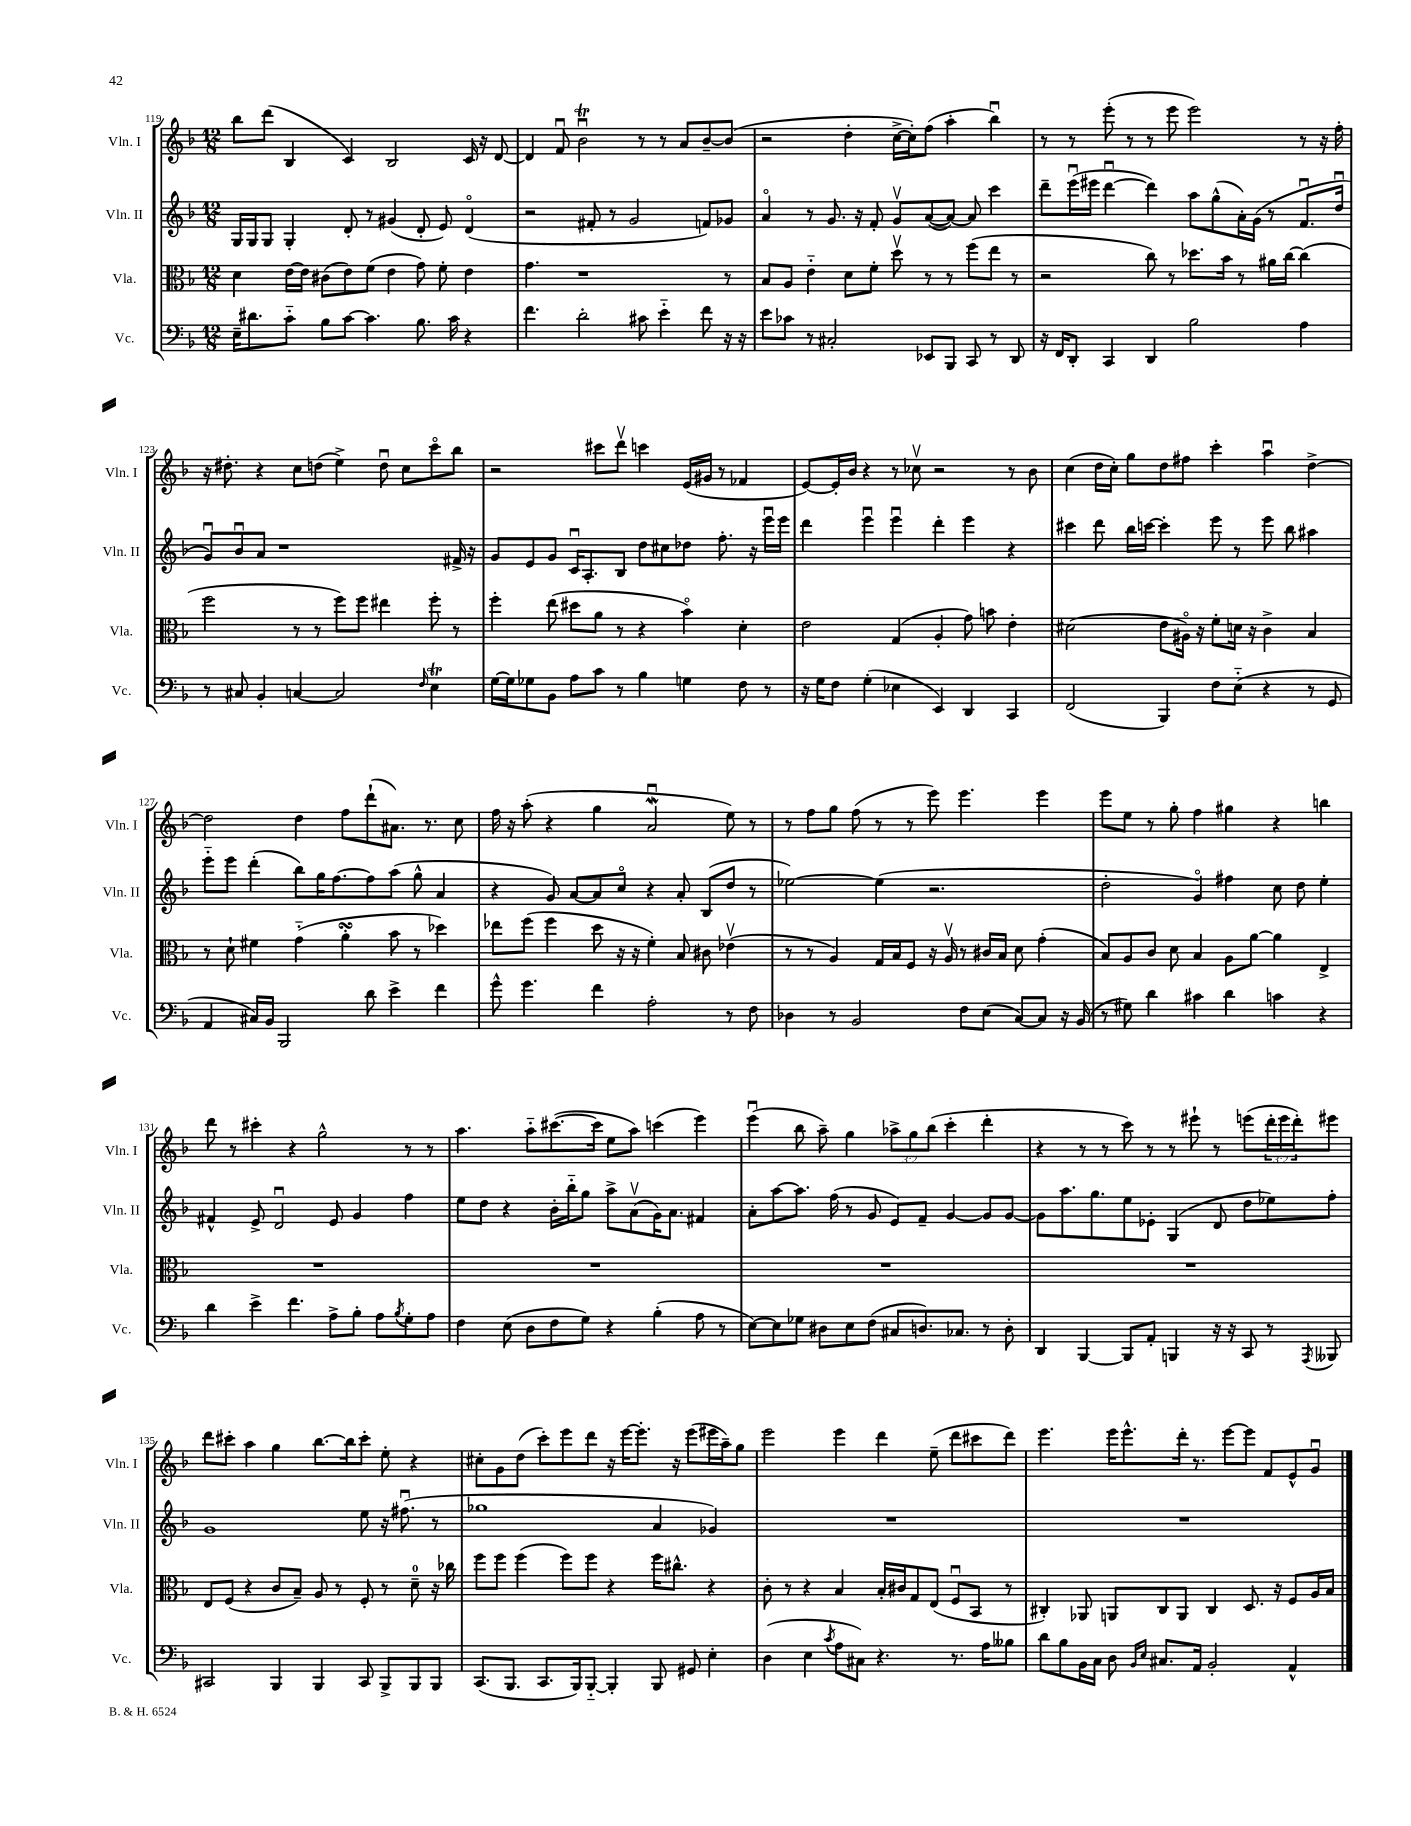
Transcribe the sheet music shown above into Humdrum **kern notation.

**kern	**kern	**kern	**kern
*staff4	*staff3	*staff2	*staff1
*clefF4	*clefC3	*clefG2	*clefG2
*k[b-]	*k[b-]	*k[b-]	*k[b-]
*M12/8	*M12/8	*M12/8	*M12/8
16E~	4d	16G	8bb-
8.d#	.	16G	.
.	.	8G	(8ddd
8c'~	[16e	4G'	4B-
.	16e]	.	.
8B-	(8c#	.	.
[8c	8e)	8d'	4c)
4.c]	(8f	8r	.
.	4e	(4g#	2B-
8.B-	8g)	8d'	.
.	8f'	8e)	.
16c	.	.	.
4r	4e	(4do	16c
.	.	.	16r
.	.	.	[8d
=	=	=	=
4.f	4.g	2r	4d]
.	.	.	8fu
2d'	1r	.	2b-u
.	.	8f#'	.
.	.	8r	.
.	.	2g	.
8c#	.	.	8r
4e'~	.	.	8r
.	.	.	8a
8f	.	8f)	[8b-~
16r	8r	8g-	(8b-]
16r	.	.	.
=	=	=	=
8e	8B-	4ao	2r
8c-	8A	.	.
8r	4e'~	8r	.
2C#'	.	8.g	.
.	8d	.	4dd'
.	.	16r	.
.	8f'	8f'	.
.	8ddv	8gv	[16cc^
.	.	.	16cc'])
8EE-	8r	([8a	(8ff
8BBB-	8r	8a_)	4aa'
8CC	(8ff	8a]	.
8r	8ee	4ccc	4bb-u)
8DD	8r	.	.
=	=	=	=
16r	2r	8ddd~	8r
16FF	.	.	.
8DD'	.	(16eeeu	8r
.	.	16eee#	.
4CC	.	[4dddu	(8eee'
.	.	.	8r
4DD	8cc)	4ddd])	8r
.	8r	.	8eee
2B-	8.dd-	8aa	2eee)
.	.	(8gg^^	.
.	16b-	.	.
.	8r	16a')	.
.	.	(16g	.
.	16a#	8r	.
.	[16cc	.	.
4A	(4cc]	8.fu	8r
.	.	.	16r
.	.	16ddu	16ff'
=	=	=	=
8r	2ff	8gu)	16r
.	.	.	8.dd#'
8C#	.	8b-u	.
4BB-'	.	8a	4r
.	.	1r	.
[4C	8r	.	8cc
.	8r	.	(8dd
2C]	8ff)	.	4ee^)
.	8ff	.	.
.	4ee#	.	8ddu
.	.	.	8cc
16qqF	.	.	.
4E	8ff'	.	8ccco
.	8r	16f#^	8bb-
.	.	16r	.
=	=	=	=
[16G	4ff'	8g	2r
16G]	.	.	.
8G-	.	8e	.
8BB-	(8ee	8g	.
8A	8dd#	16cu	.
.	.	8.A'	.
8c	8a	.	8ccc#
8r	8r	8B-	8dddv
4B-	4r	8dd	4ccc
.	.	8cc#	.
4G	4b-o)	8dd-	(16e
.	.	.	16g#
.	.	8.ff'	8r
8F	4d'	.	4f-
.	.	16r	.
8r	.	16eeeu	.
.	.	16eee	.
=	=	=	=
16r	2e	4ddd	[8e)
16G	.	.	.
8F	.	.	16e']
.	.	.	16b-
(4G'	.	4eeeu	4r
4E-	(4G	4eeeu	8r
.	.	.	8cc-v
4EE)	4A'	4ddd'	2r
4DD	8g)	4eee	.
.	8b	.	.
4CC	4e'	4r	8r
.	.	.	8b-
=	=	=	=
(2FF	(2d#	4ccc#	(4cc
.	.	8ddd	16dd
.	.	.	16cc')
.	.	16bb-	8gg
.	.	[16ccc	.
4BBB-)	8e	4ccc']	8dd
.	16A#o)	.	8ff#
.	16r	.	.
8F	8f'	8eee	4ccc'
(8E'~	16d	8r	.
.	16r	.	.
4r	4c^	8eee	4aau
.	.	8bb-	.
8r	4B-	4aa#	[4dd^
8GG	.	.	.
=	=	=	=
4AA	8r	8eee'~	2dd]
.	8d`	8eee	.
16C#)	4f#	(4ddd'	.
16BB-	.	.	.
2BBB-	.	.	.
.	(4g'~	8bb-)	4dd
.	.	16gg	.
.	.	[8.ff	.
.	4a'	.	8ff
8d	.	8ff]	(8ddd`
4e^	8b-	(8aa	8.a#)
.	8r	8gg^^	.
.	.	.	8.r
4f	4dd-)	4a	.
.	.	.	8cc
=	=	=	=
8g^^	8ee-	4r	16ff
.	.	.	16r
4.g	(8ff	.	(8aa'
.	4ff	8g)	4r
.	.	[8a	.
4f	8dd	8a]	4gg
.	16r	8cco	.
.	16r	.	.
2A'	4f')	4r	2au
.	8B-	8a'	.
.	8c#	(8B-	.
8r	(4e-v	8dd	8ee)
8F	.	8r	8r
=	=	=	=
4D-	8r	[2ee-)	8r
.	8r	.	8ff
8r	4A)	.	8gg
2BB-	.	.	(8ff
.	16G	(4ee-]	8r
.	16B-	.	.
.	8F	.	8r
.	16r	2.r	8eee)
.	16Av	.	.
8F	8r	.	4.eee
(8E	16c#	.	.
.	16B-	.	.
[8C)	8d	.	.
8C]	(4g'	.	4eee
16r	.	.	.
(16BB-	.	.	.
=	=	=	=
8r	8B-)	2dd'	8eee
8G#)	8A	.	8ee
4d	8c	.	8r
.	8d	.	8gg'
4c#	4B-	4go)	4ff
4d	8A	4ff#	4gg#
.	[8a	.	.
4c	4a]	8cc	4r
.	.	8dd	.
4r	4E^	4ee'	4bb
=	=	=	=
4d	1.r	4f#^^	8ddd
.	.	.	8r
4e^	.	8e^	4ccc#'
.	.	2du	.
4.f	.	.	4r
.	.	.	2gg^^
8A^	.	8e	.
8B-'	.	4g	.
8A	.	.	.
8qB-	.	.	.
8G'	.	4ff	8r
8A	.	.	8r
=	=	=	=
4F	1.r	8ee	4.aa
.	.	8dd	.
(8E	.	4r	.
8D	.	.	8aa'~
8F	.	16b-'	([8.ccc#
.	.	16bb-'~	.
8G)	.	8gg	.
.	.	.	16ccc#]
4r	.	8aa^	8ee
.	.	(8av	8aa)
(4B-'	.	16g)	(4ccc
.	.	8.a	.
8A	.	4f#	4eee)
8r	.	.	.
=	=	=	=
[8E)	1.r	8a'	(4eeeu
8E]	.	[8aa	.
8G-	.	8.aa]	8bb-
8D#	.	.	8aa~)
.	.	(16ff	.
8E	.	8r	4gg
(8F	.	8g	.
8C#	.	8e)	12aa-^
.	.	.	12gg
8.D)	.	8f~	.
.	.	.	(12bb-
.	.	[4g	4ccc'
8.C-	.	.	.
8r	.	8g]	4ddd'
8D'	.	[8g	.
=	=	=	=
4DD	1.r	8g]	4r
.	.	8.aa	.
[4BBB-	.	.	8r
.	.	8.gg	.
.	.	.	8r
8BBB-]	.	8ee	8ccc)
8AA'	.	8e-'	8r
4BBB	.	(4G	8r
.	.	.	8eee#`
16r	.	8d	8r
16r	.	.	.
8CC	.	8dd	(8eee
8r	.	8ee-)	24ddd'
.	.	.	24eee
.	.	.	24ddd')
8qAAA	.	.	.
8BBB--	.	8ff'	8eee#
=	=	=	=
2CC#	8E	1g	8ddd
.	(8F	.	8ccc#'
.	4r	.	4aa
4BBB-	8c	.	4gg
.	8B-~)	.	.
4BBB-	8A	.	[8.bb-
.	8r	.	.
.	.	.	16bb-]
8CC#	8F'	8ee	8ccc#'
8BBB-^	8r	16r	8ee'
.	.	(8.ff#u	.
8BBB-	8d~	.	4r
8BBB-	16r	8r	.
.	16cc-	.	.
=	=	=	=
(8.CC	8ff	1gg-	8cc#'
.	8ff	.	8g
8.BBB-	.	.	.
.	(4ff	.	(8dd
8.CC	.	.	8ccc')
.	8ff)	.	8eee
16BBB-)	.	.	.
[8BBB-'~	8ff	.	8ddd
4BBB-']	4r	.	16r
.	.	.	[16eee
.	.	.	8.eee']
8BBB-	16ff	4a	.
.	8.cc#^^	.	16r
8GG#	.	.	(8eee
4E'	4r	4g-)	16eee#
.	.	.	16aa~)
.	.	.	8gg
=	=	=	=
(4D	8c'	1.r	2eee
.	8r	.	.
4E	4r	.	.
8qc	.	.	.
8A	4B-	.	4eee
8C#)	.	.	.
4.r	16B-'	.	4ddd
.	16c#	.	.
.	8G	.	.
.	(8E	.	(8ee~
8.r	8Fu	.	8ddd
.	8BB-	.	8ccc#
16A	.	.	.
8B--	8r	.	8ddd)
=	=	=	=
8d	4C#')	1.r	4.eee
8B-	.	.	.
16BB-	8AA-	.	.
16C	.	.	.
8D	8AA	.	16eee
.	.	.	8.eee^^
16qqBB-	.	.	.
16qqE	.	.	.
8.C#	8C#	.	.
.	8AA	.	16ddd'
16AA	.	.	8.r
2BB-'	4C#	.	.
.	.	.	[8eee
.	8.D	.	8eee]
.	.	.	8f
.	16r	.	.
4AA^^	8F	.	8e^^
.	16A	.	8gu
.	16B-	.	.
==	==	==	==
*-	*-	*-	*-
